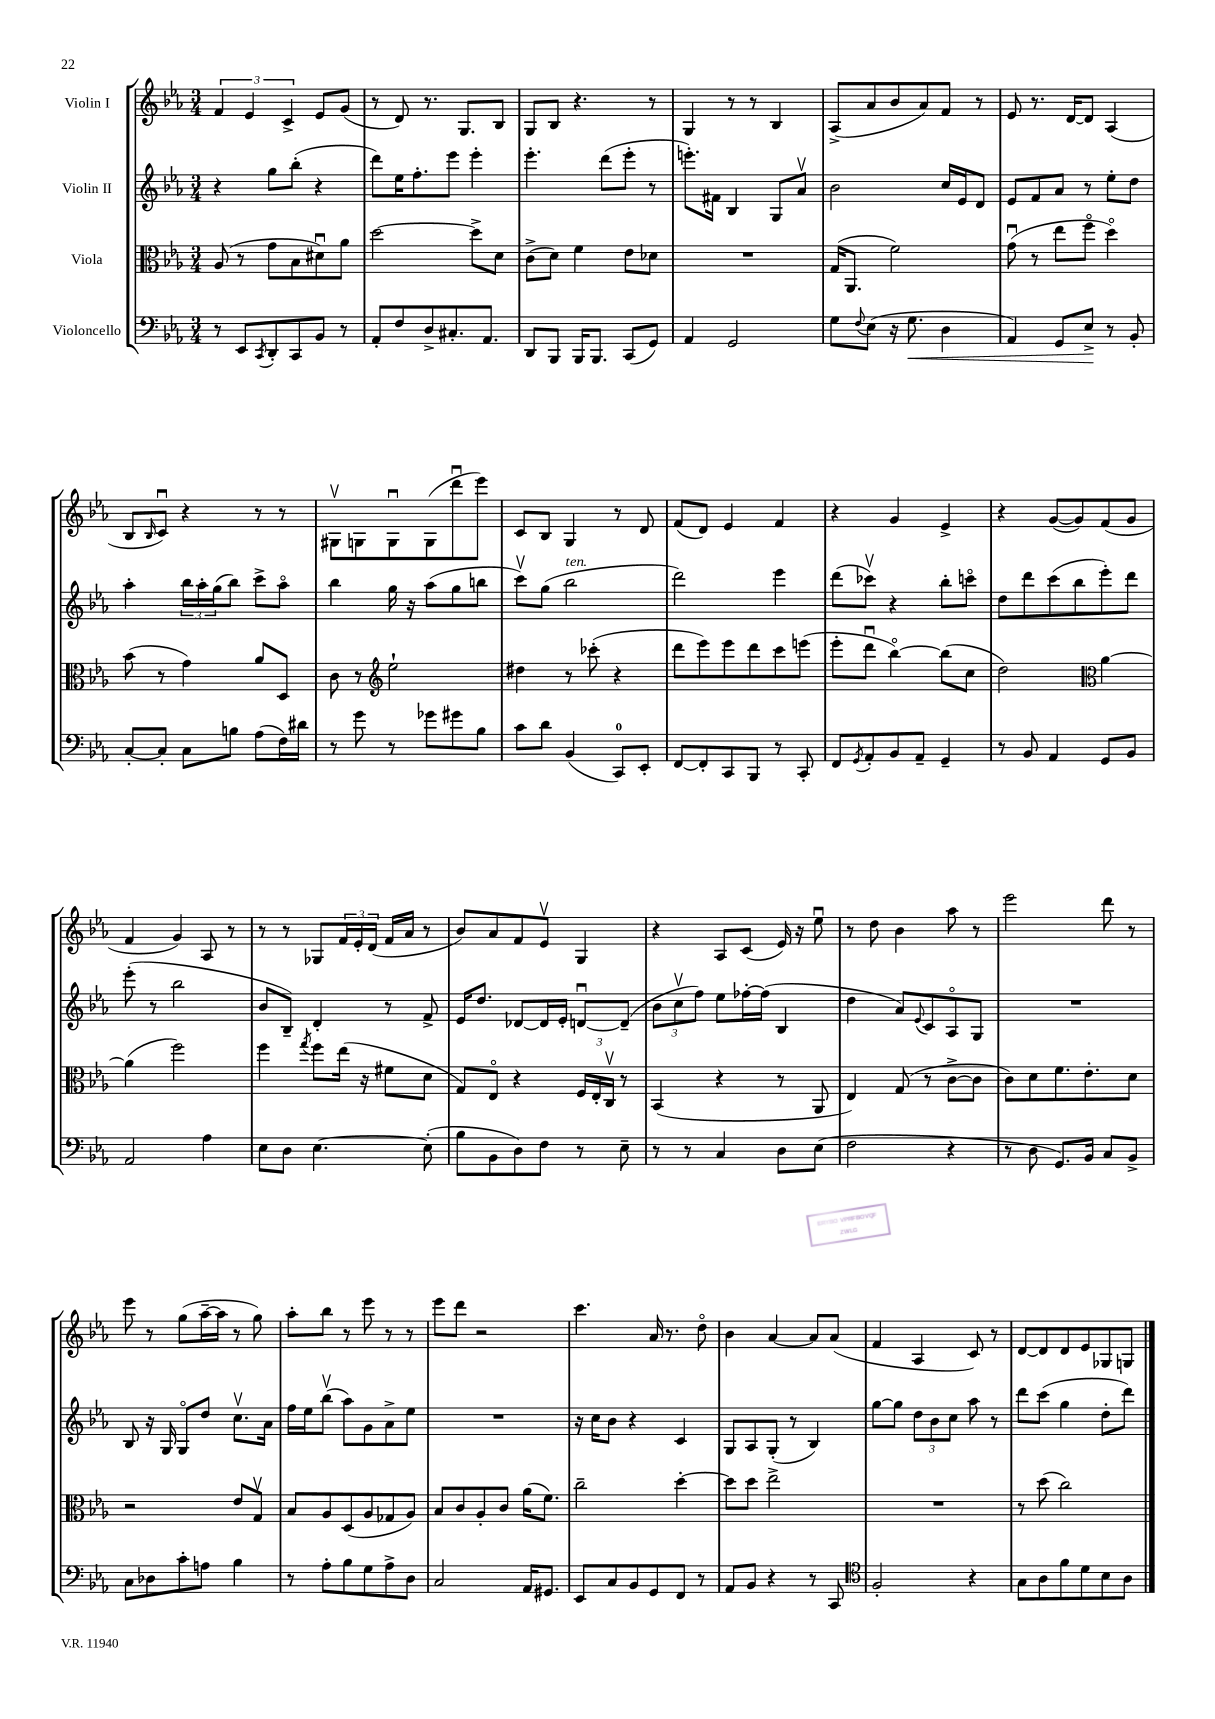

**kern	**kern	**kern	**kern
*staff4	*staff3	*staff2	*staff1
*clefF4	*clefC3	*clefG2	*clefG2
*k[b-e-a-]	*k[b-e-a-]	*k[b-e-a-]	*k[b-e-a-]
*M3/4	*M3/4	*M3/4	*M3/4
8r	(8A-	4r	6f
8EE-	8r	.	.
.	.	.	6e-
8qCC	.	.	.
8DD'	8g	8gg	.
.	.	.	6c^
8CC	8B-	(8bb-'	.
8BB-	8d#u)	4r	8e-
8r	8a-	.	(8g
=	=	=	=
8AA-'	[2dd	8ddd)	8r
8F	.	16ee-	8d)
.	.	8.ff'	.
8D^	.	.	8.r
8.C#'	.	8eee-	.
.	.	.	8.G
.	8dd^]	4eee-'	.
8.AA-	.	.	.
.	8d	.	8B-
=	=	=	=
8DD	(8c^	4.eee-'	8G
8BBB-	8d)	.	8B-
16BBB-	4f	.	4.r
8.BBB-	.	.	.
.	.	(8ddd	.
(8CC	8e-	8eee-'	.
8GG)	8d-	8r	8r
=	=	=	=
4AA-	2.r	8.eee')	4G
.	.	16f#	.
2GG	.	4B-	8r
.	.	.	8r
.	.	8G	4B-
.	.	8a-v	.
=	=	=	=
8G	(16G	2b-	(8A-^
.	8.AA-	.	.
8qqF	.	.	.
(8E-	.	.	8a-
16r	2f)	.	8b-
8.G	.	.	.
.	.	.	8a-)
4D	.	16cc	8f
.	.	16e-	.
.	.	8d	8r
=	=	=	=
4AA-)	(8gu	8e-	8e-
.	8r	8f	8.r
8GG	8ee-	8a-	.
.	.	.	[16d
8E-^	8ffo	8r	8d]
8r	4ddo)	8ee-'	(4A-
8BB-'	.	8dd	.
=	=	=	=
[8C'	(8b-	4aa-'	8B-
.	.	.	16qqB-
8C']	8r	.	8cu)
8C	4g)	24bb-	4r
.	.	24aa-'	.
.	.	(24gg	.
8B	.	8bb-)	.
(8A-	8a-	8ccc^	8r
16F)	8D	8aa-o	8r
16d#	.	.	.
=	=	=	=
8r	8c	4bb-	8G#v
8g	8r	.	8G
*	*clefG2	*	*
8r	2ee-`	16gg	8Gu
.	.	16r	.
8g-	.	(8aa-	(8G
8g#	.	8gg	8dddu
8B-	.	8bb	8eee-)
=	=	=	=
8c	4dd#	8cccv)	8c
8d	.	(8gg	8B-
(4BB-	8r	2bb-	4G
.	(8ccc-'	.	.
8CC)	4r	.	8r
8EE-'	.	.	8d
=	=	=	=
[8FF	8ddd	2ddd)	(8f
8FF']	8eee-)	.	8d)
8CC	8eee-	.	4e-
8BBB-	8ddd	.	.
8r	8ccc	4eee-	4f
8CC'	(8eee	.	.
=	=	=	=
8FF	8eee-'	(8ddd	4r
8qGG	.	.	.
8AA-'	8dddu	8ccc-v)	.
8BB-	[4bb-o)	4r	4g
8AA-~	.	.	.
4GG~	(8bb-]	8bb-'	4e-^
.	8cc	8ccco	.
=	=	=	=
8r	2dd)	8dd	4r
8BB-	.	8ddd	.
4AA-	.	(8ccc	([8g
.	.	8bb-	8g])
*	*clefC3	*	*
8GG	[4a-	8eee-')	(8f
8BB-	.	8ddd	8g
=	=	=	=
2AA-	(4a-]	(8eee-'	4f
.	.	8r	.
.	2ff)	2bb-	4g)
4A-	.	.	8A-
.	.	.	8r
=	=	=	=
8E-	4ff	8b-	8r
8D	.	8B-~)	8r
.	8qgg	.	.
[4.E-	8ff	4d'	8G-
.	(16ee-	.	24f
.	.	.	24e-'
.	16r	.	.
.	.	.	(24d
.	8f#	8r	16f
.	.	.	16a-
(8E-']	8d	8f^	8r
=	=	=	=
8B-	8G)	16e-	8b-)
.	.	8.dd	.
8BB-	8E-o	.	8a-
8D)	4r	[8d-	8f
8F	.	16d-]	8e-v
.	.	16e-'	.
8r	24F	[8du	4G
.	24E-'	.	.
.	24Cv	.	.
8E-~	8r	(8d~]	.
=	=	=	=
8r	(4BB-	12b-	4r
.	.	12ccv	.
8r	.	.	.
.	.	12ff)	.
4C	4r	8ee-	8A-
.	.	[16ff-'	(8c
.	.	(16ff-]	.
8D	8r	4B-	16e-)
.	.	.	16r
(8E-	8AA-	.	8ee-u
=	=	=	=
2F	4E-)	4dd	8r
.	.	.	8dd
.	(8G	8a-)	4b-
.	.	8qqe-	.
.	8r	8c	.
4r	[8c^	8A-o	8aa-
.	8c]	8G	8r
=	=	=	=
8r	8c)	2.r	2eee-
8D	8d	.	.
8.GG)	8.f	.	.
16BB-	8.e-'	.	.
8C	.	.	8ddd
8BB-^	8d	.	8r
=	=	=	=
8C	2r	8B-	8eee-
8D-	.	16r	8r
.	.	16G	.
8c'	.	8Go	(8gg
8A	.	8dd	[16aa-~
.	.	.	16aa-]
4B-	8e-	8.ccv	8r
.	8Gv	.	8gg)
.	.	16a-	.
=	=	=	=
8r	8B-	16ff	8aa-'
.	.	16ee-	.
8A-'	8A-	(8bb-v	8bb-
8B-	(8D	8aa-)	8r
8G	8A-	8g	8eee-
8A-^	8G-	8a-^	8r
8D	8A-)	8ee-	8r
=	=	=	=
2C	8B-	2.r	8eee-
.	8c	.	8ddd
.	8A-'	.	2r
.	8c	.	.
16AA-	(16a-	.	.
8.GG#	8.f)	.	.
=	=	=	=
8EE-	2cc~	16r	4.ccc
.	.	16cc	.
8C	.	8b-	.
8BB-	.	4r	.
8GG	.	.	16a-
.	.	.	8.r
8FF	[4dd'	4c	.
8r	.	.	8ddo
=	=	=	=
8AA-	8dd]	8G	4b-
8BB-	8dd	8A-	.
4r	2ee-^	(8G'	[4a-
.	.	8r	.
8r	.	4B-)	8a-]
8CC	.	.	(8a-
=	=	=	=
*clefC4	*	*	*
2F'	2.r	[8gg	4f
.	.	8gg]	.
.	.	12dd	4A-
.	.	12b-	.
.	.	12cc	.
4r	.	8aa-	8c)
.	.	8r	8r
=	=	=	=
8G	8r	8ddd	[8d
8A-	(8dd	(8ccc	8d]
8f	2cc)	4gg	8d
8d	.	.	8e-
8B-	.	8dd'	8G-
8A-	.	8ddd)	8G
==	==	==	==
*-	*-	*-	*-
